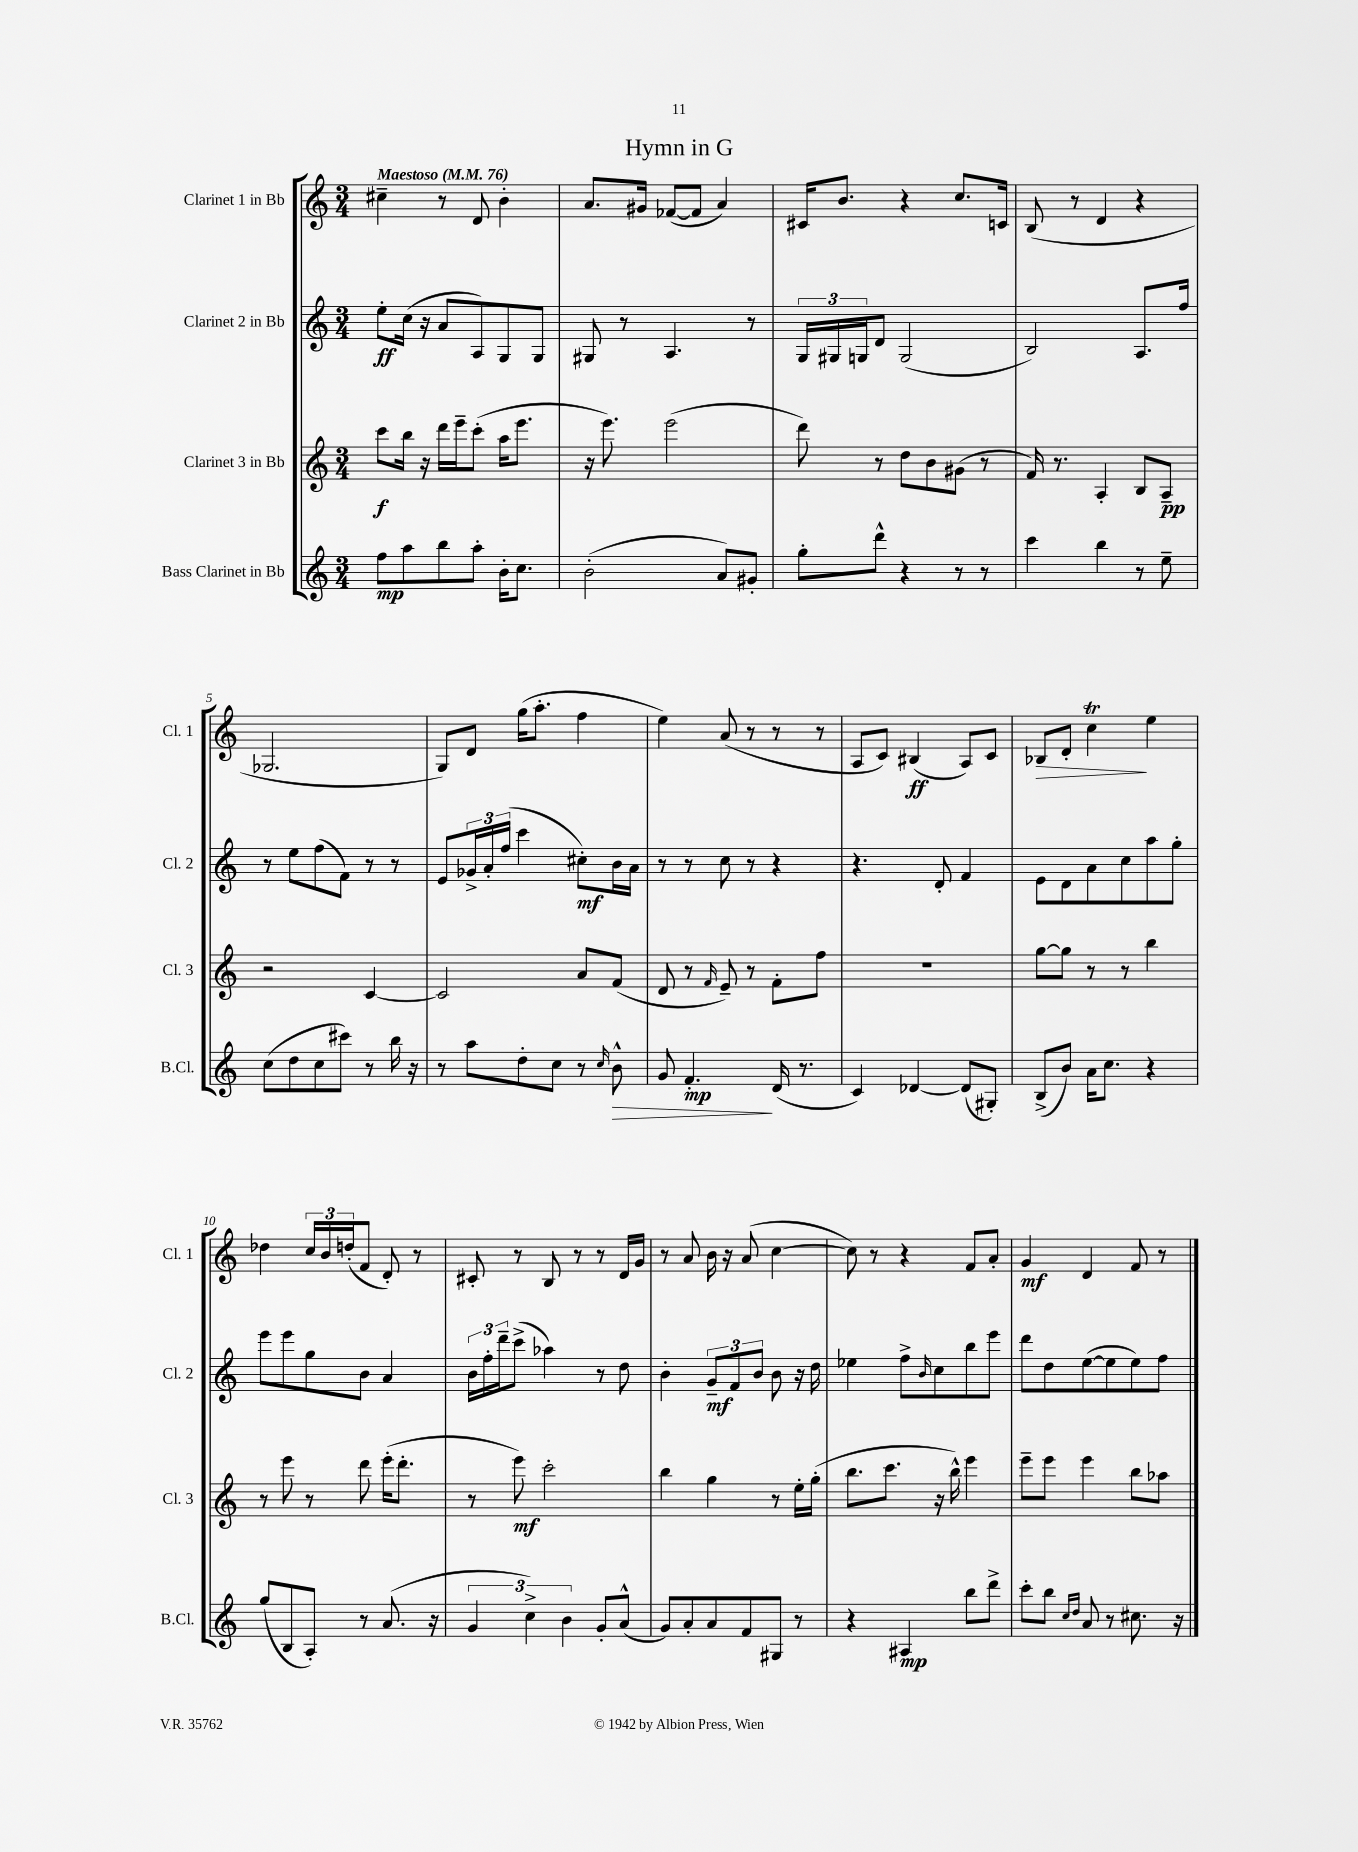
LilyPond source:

\header { title = "Hymn in G" }
<<
\new StaffGroup <<
\new Staff = "s0" \with { instrumentName = "Clarinet 1 in Bb" shortInstrumentName = "Cl. 1" } {
    \clef treble \key c \major \numericTimeSignature \time 3/4 \tempo "Maestoso" 4 = 76
    cis''4-- r8 d'8 b'4-. |
    a'8. gis'16 fes'8~( fes'8 a'4) |
    cis'16 b'8. r4 c''8. c'16 |
    b8( r8 d'4 r4 |
    ges2. |
    g8) d'8 g''16( a''8.-. f''4 |
    e''4) a'8( r8 r8 r8 |
    a8 c'8) bis4\ff( a8) c'8 |
    bes8\> d'8-. c''4\trill\! e''4 |
    des''4 \tuplet 3/2 { c''16 b'16 d''16-.( } f'8 d'8-.) r8 |
    cis'8-. r8 b8 r8 r8 d'16 g'16 |
    r8 a'8 b'16 r16 a'8( c''4~ |
    c''8) r8 r4 f'8 a'8-. |
    g'4\mf d'4 f'8 r8 \bar "|." |
}
\new Staff = "s1" \with { instrumentName = "Clarinet 2 in Bb" shortInstrumentName = "Cl. 2" } {
    \clef treble \key c \major \numericTimeSignature \time 3/4
    e''8-.\ff c''16( r16 a'8 a8) g8 g8 |
    gis8 r8 a4. r8 |
    \tuplet 3/2 { g16 gis16 g16 } d'8 g2( |
    b2) a8. f''16 |
    r8 e''8 f''8( f'8) r8 r8 |
    e'8 \tuplet 3/2 { ges'16-> a'16-. f''16( } c'''4 cis''8-.\mf) b'16 a'16 |
    r8 r8 c''8 r8 r4 |
    r4. d'8-. f'4 |
    e'8 d'8 a'8 c''8 a''8 g''8-. |
    e'''8 e'''8 g''8 b'8 a'4 |
    \tuplet 3/2 { b'16 f''16-. d'''16-- } c'''8->( aes''4) r8 d''8 |
    b'4-. \tuplet 3/2 { g'8--\mf f'8 b'8 } b'8 r16 d''16 |
    ees''4 f''8-> \grace { b'16 } c''8 b''8 e'''8 |
    d'''8 d''8 e''8~( e''8 e''8) f''8 \bar "|." |
}
\new Staff = "s2" \with { instrumentName = "Clarinet 3 in Bb" shortInstrumentName = "Cl. 3" } {
    \clef treble \key c \major \numericTimeSignature \time 3/4
    c'''8\f b''16 r16 d'''16 e'''16-- c'''8-.( a''16 e'''8. |
    r16 e'''8.) e'''2( |
    d'''8) r8 d''8 b'8 gis'8( r8 |
    f'16) r8. a4-. b8 a8--\pp |
    r2 c'4~ |
    c'2 a'8 f'8( |
    d'8 r8 \grace { f'16 } e'8--) r8 f'8-. f''8 |
    R2. |
    g''8~ g''8 r8 r8 b''4 |
    r8 e'''8 r8 d'''8 e'''16-.( d'''8.-. |
    r8 e'''8\mf) c'''2-. |
    b''4 g''4 r8 e''16-. g''16-.( |
    b''8. c'''8. r16 b''16-^) e'''4 |
    e'''8-- e'''8 e'''4 b''8 aes''8 \bar "|." |
}
\new Staff = "s3" \with { instrumentName = "Bass Clarinet in Bb" shortInstrumentName = "B.Cl." } {
    \clef treble \key c \major \numericTimeSignature \time 3/4
    f''8\mp a''8 b''8 a''8-. b'16-. c''8. |
    b'2-.( a'8) gis'8-. |
    g''8-. d'''8-^ r4 r8 r8 |
    c'''4 b''4 r8 e''8-- |
    c''8( d''8 c''8 cis'''8) r8 b''16 r16 |
    r8 a''8 d''8-. c''8 r8 \grace { c''16 } b'8-^\> |
    g'8 f'4.-.\mp\! d'16( r8. |
    c'4) des'4~ des'8( gis8-.) |
    b8->( b'8) a'16 c''8. r4 |
    g''8( b8 a8-.) r8 a'8.( r16 |
    \tuplet 3/2 { g'4 c''4->) b'4 } g'8-. a'8-^( |
    g'8) a'8-. a'8 f'8 gis8 r8 |
    r4 ais4\mp b''8 d'''8-> |
    c'''8-. b''8 \grace { c''16 d''16 } a'8 r8 cis''8. r16 \bar "|." |
}
>>
>>
